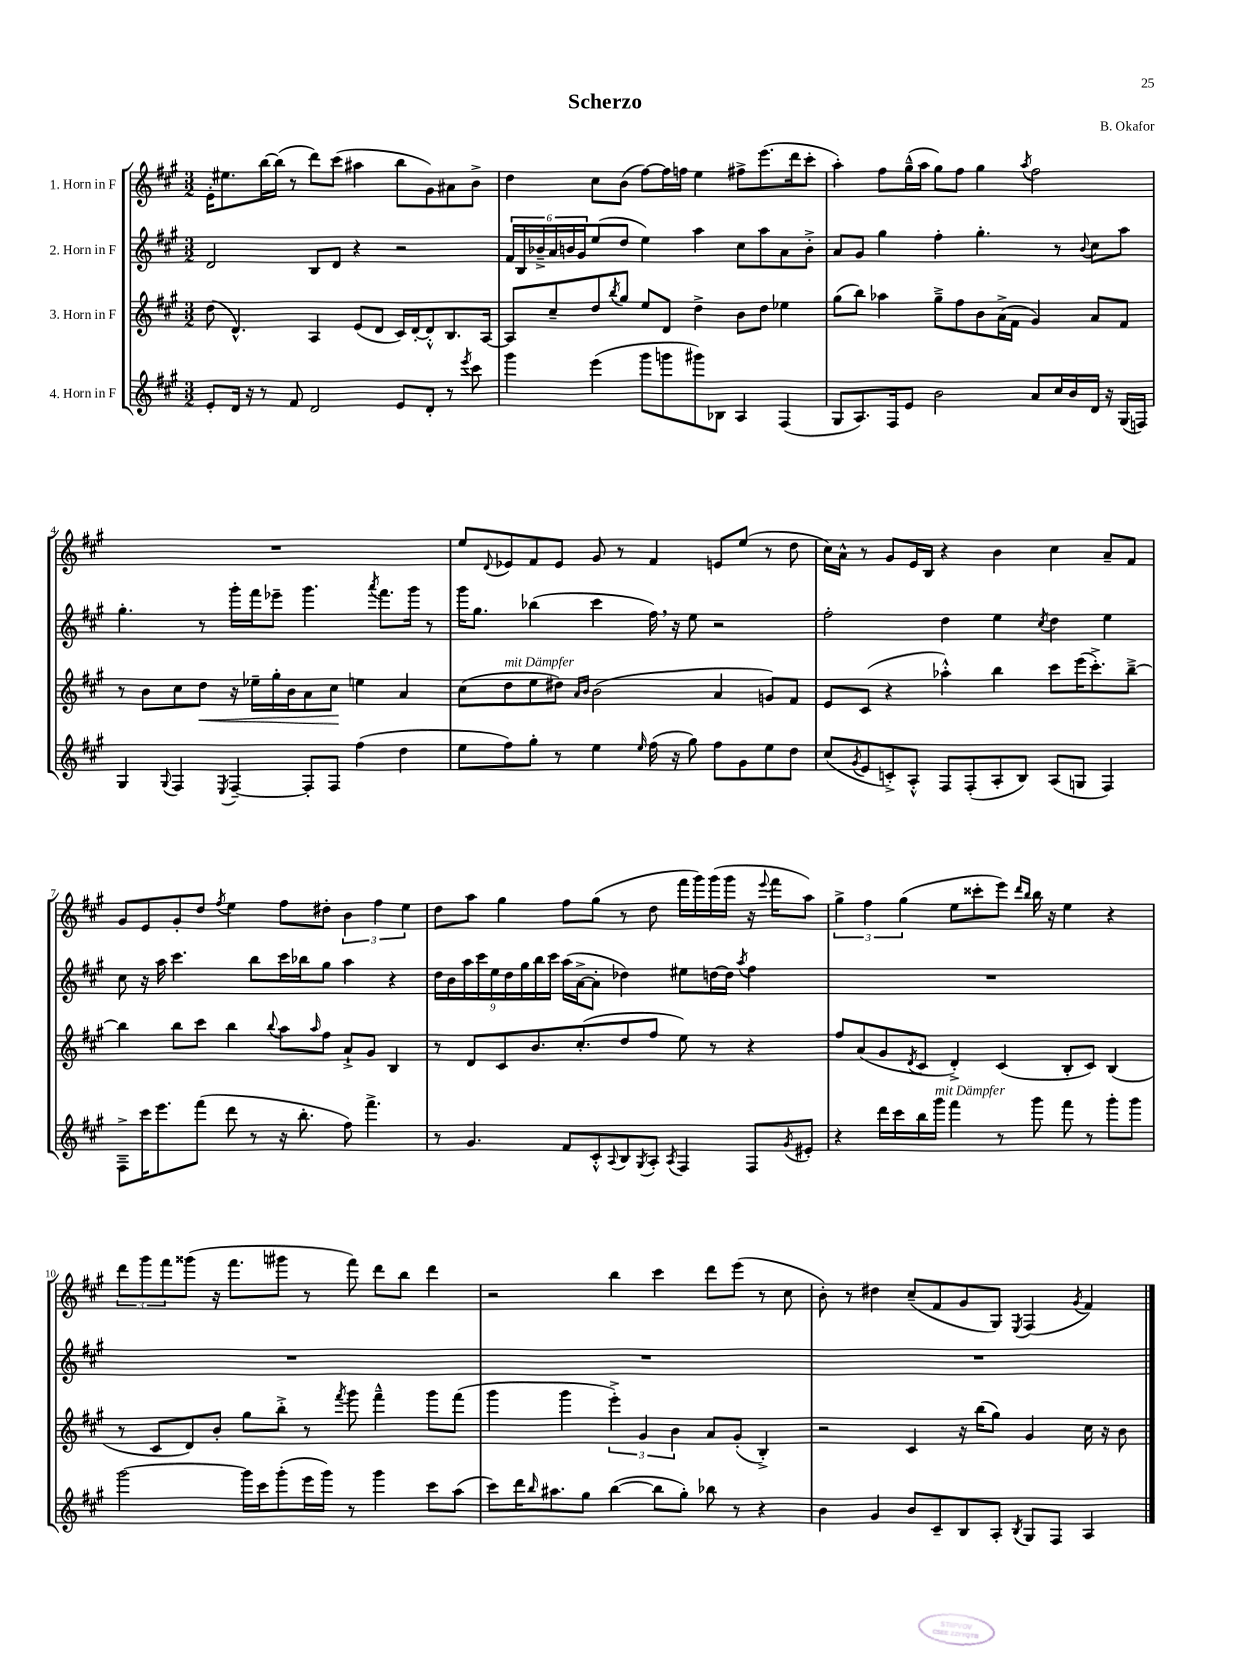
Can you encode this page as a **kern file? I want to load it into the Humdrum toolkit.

**kern	**kern	**kern	**kern
*staff4	*staff3	*staff2	*staff1
*clefG2	*clefG2	*clefG2	*clefG2
*k[f#c#g#]	*k[f#c#g#]	*k[f#c#g#]	*k[f#c#g#]
*M3/2	*M3/2	*M3/2	*M3/2
8e'	(8dd	2d	16e'
.	.	.	8.ee#
16d	4.d^^)	.	.
16r	.	.	.
8r	.	.	[16bb
.	.	.	(16bb]
8f#	.	.	8r
2d	4A	8B	8ddd)
.	.	8d	(8ccc#
.	(8e	4r	4aa#
.	8d	.	.
8e	16c#)	2r	8bb
.	[16d'	.	.
8d'	8d'^^]	.	8g#)
8r	8.B	.	8a#
8qeee	.	.	.
8ccc#	.	.	8b^
.	[16A	.	.
=	=	=	=
4ggg#	8A]	24f#	4dd
.	.	24B	.
.	.	24b-~^	.
.	8cc#~	24a	.
.	.	24b	.
.	.	24g#	.
(4eee	8dd	(8ee	8cc#
.	8qbb	.	.
.	8gg#	8dd	(8b
8ggg#	8ee	4ee)	[8ff#)
8ggg	8d	.	16ff#]
.	.	.	16ff
8ggg#)	4dd^	4aa	4ee
8B-	.	.	.
4A	8b	8cc#	8ff#^
.	8dd	8aa	(8.eee
(4F#	4ee-	8a	.
.	.	.	16ddd
.	.	8b'^	8ccc#'
=	=	=	=
8G#	(8gg#	8a	4aa')
8.A)	8bb)	8g#	.
.	4aa-	4gg#	8ff#
16F#	.	.	.
8e	.	.	(16gg#~^^
.	.	.	16aa
2b	8gg#~^	4ff#'	8gg#)
.	8ff#	.	8ff#
.	8b	4.gg#'	4gg#
.	(16a^	.	.
.	16f#	.	.
.	.	.	8qaa
8a	4g#)	.	2ff#
16cc#	.	8r	.
16b	.	.	.
.	.	8qqb	.
16d	8a	8cc#	.
16r	.	.	.
(16G#	8f#	8aa	.
16F)	.	.	.
=	=	=	=
4G#	8r	4.gg#'	1.r
.	8b	.	.
8qqG#	.	.	.
4F#	8cc#	.	.
.	8dd	8r	.
8qE	.	.	.
[4F#~	16r	16ggg#'	.
.	16ee-~	16fff#	.
.	16gg#'	8eee-~	.
.	16b	.	.
8F#']	8a	4.ggg#	.
8F#	8cc#	.	.
(4ff#	4ee	.	.
.	.	8qaaa	.
.	.	8.fff#	.
4dd	4a	.	.
.	.	16ggg#	.
.	.	8r	.
=	=	=	=
8ee	(8cc#	16ggg#	8ee
.	.	8.gg#	.
.	.	.	8qqd
8ff#)	8dd	.	8e-
8gg#'	8ee	(4bb-	8f#
8r	8dd#)	.	8e-
.	16qqa	.	.
.	16qqb	.	.
4ee	(2b	4ccc#	8g#
.	.	.	8r
16qqee	.	.	.
(16ff#	.	16ff#)	4f#
16r	.	16r	.
8gg#)	.	8ee	.
8ff#	4a	2r	8e
8g#	.	.	(8ee
8ee	8g)	.	8r
8dd	8f#	.	8dd
=	=	=	=
(8cc#	8e	2ff#'	16cc#)
.	.	.	16a^^
8qg#	.	.	.
8e	(8c#	.	8r
8c'^)	4r	.	8g#
8A'^^	.	.	16e
.	.	.	16B
8F#	4aa-'^^)	4dd	4r
(8F#'	.	.	.
8A'	4bb	4ee	4b
8B)	.	.	.
.	.	8qcc#	.
(8A	8ccc#	4dd	4cc#
8G	(16eee	.	.
.	8.ccc#'^)	.	.
4F#)	.	4ee	8a~
.	[8bb~^	.	8f#
=	=	=	=
8F#~^	4bb]	8cc#	8g#
16ccc#	.	16r	8e
8.eee	.	16aa	.
.	8bb	4.ccc#	8g#'
(8fff#	8ccc#	.	8dd
.	.	.	8qff#
8ddd	4bb	.	4ee
8r	.	8bb	.
.	8qqbb	.	.
16r	8aa	16ccc#	8ff#
8.bb'	.	16bb-	.
.	16qqaa	.	.
.	8ff#	8gg#	8dd#'
8ff#)	8a`^	4aa	6b
4.fff#^	8g#	.	.
.	.	.	6ff#
.	4B	4r	.
.	.	.	6ee
=	=	=	=
8r	8r	18dd	8dd
.	.	18b	.
.	.	18aa	.
4.g#	8d	.	8aa
.	.	18ccc#	.
.	.	18ee	.
.	8c#	.	4gg#
.	.	18dd	.
.	.	18gg#	.
.	8.b	.	.
.	.	18bb	.
.	.	18ccc#	.
8f#	.	(16aa	8ff#
.	(8.cc#'	[16a^	.
8c#'^^	.	8a']	(8gg#
8qqA	.	.	.
8B	8dd	4dd-)	8r
8qG#	.	.	.
8A'	8ff#	.	8dd
8qA	.	.	.
4F#	8ee)	8ee#	16fff#
.	.	.	16ggg#)
.	8r	[16dd	(16ggg#
.	.	16dd]	16ggg#
.	.	8qaa	.
8F#	4r	4ff#	16r
.	.	.	8qqeee
.	.	.	16fff#
8qg#	.	.	.
8e#'	.	.	8aa)
=	=	=	=
4r	8ff#	1.r	6gg#^
.	(8a	.	.
.	.	.	6ff#
16ddd	8g#	.	.
16ccc#	.	.	.
.	.	.	(6gg#
.	8qd	.	.
16bb	8c#	.	.
16ggg#	.	.	.
4fff#	4d'^)	.	8ee
.	.	.	8ccc##'
8r	(4c#	.	8eee)
.	.	.	16qqddd
.	.	.	16qqbb
8ggg#	.	.	16bb
.	.	.	16r
8fff#	8B'	.	4ee
8r	8c#)	.	.
8ggg#'	(4B	.	4r
8ggg#	.	.	.
=	=	=	=
[2ggg#	8r	1.r	12ddd
.	.	.	12ggg#
.	8c#	.	.
.	.	.	12fff#
.	8d)	.	(8ggg##
.	8b'	.	16r
.	.	.	8.fff#
16ggg#]	8gg#	.	.
16ccc#	.	.	.
(8ggg#'	8bb'^	.	8ggg#
16eee	8r	.	8r
16ggg#)	.	.	.
.	8qfff#	.	.
8r	8ggg#	.	8fff#)
4ggg#	4fff#~^^	.	8ddd
.	.	.	8bb
8ccc#	8ggg#	.	4ddd
(8aa	(8fff#	.	.
=	=	=	=
8ccc#)	4ggg#	1.r	2r
16ddd	.	.	.
16qqbb	.	.	.
8.aa#	.	.	.
.	4ggg#	.	.
8gg#	.	.	.
([4bb	6eee'^)	.	4bb
.	6g#	.	.
8bb]	.	.	4ccc#
.	6b	.	.
8gg#')	.	.	.
8bb-	8a	.	8ddd
8r	(8g#'	.	(8eee
4r	4B'^)	.	8r
.	.	.	8cc#
=	=	=	=
4b	2r	1.r	8b')
.	.	.	8r
4g#	.	.	4dd#
8b	4c#	.	(8cc#~
8c#~	.	.	8f#
8B	16r	.	8g#
.	(16bb	.	.
8A'	8gg#)	.	8G#)
8qB	.	.	8qE
8G#	4g#	.	(4F#
8F#	.	.	.
.	.	.	8qg#
4A	16cc#	.	4f#)
.	16r	.	.
.	8b	.	.
==	==	==	==
*-	*-	*-	*-
